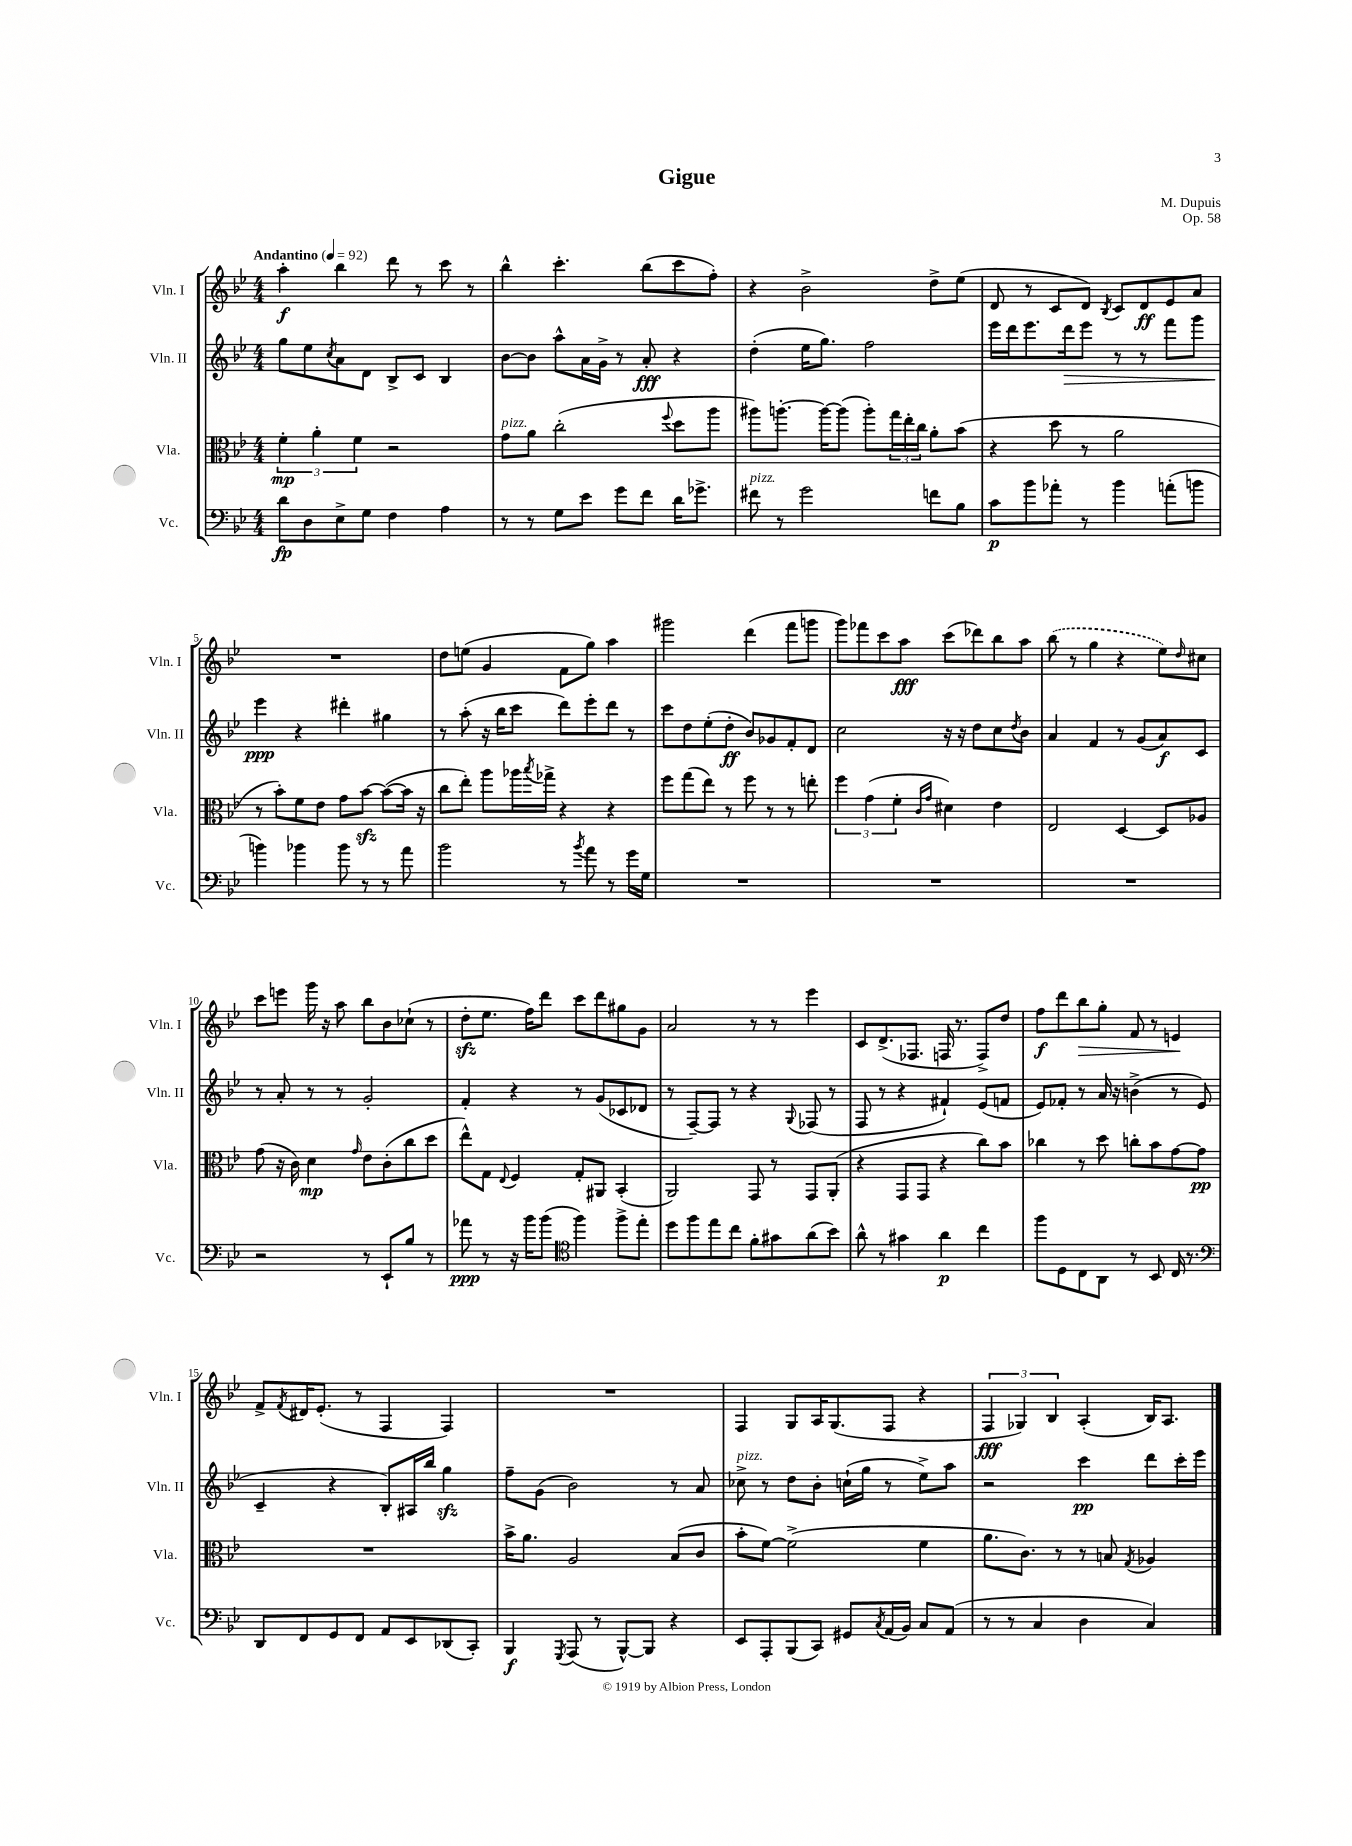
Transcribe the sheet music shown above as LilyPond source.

\header { title = "Gigue" composer = "M. Dupuis" opus = "Op. 58" }
<<
\new StaffGroup <<
\new Staff = "s0" \with { instrumentName = "Vln. I" shortInstrumentName = "Vln. I" } {
    \clef treble \key bes \major \numericTimeSignature \time 4/4 \tempo "Andantino" 4 = 92
    a''4-.\f bes''4 d'''8 r8 c'''8 r8 |
    bes''4-^ c'''4.-. bes''8( c'''8 f''8-.) |
    r4 bes'2-> d''8-> ees''8( |
    d'8 r8 c'8 d'8) \acciaccatura { bes8 } c'8 d'8\ff ees'8 a'8 |
    R1 |
    d''8 e''8( g'4 f'8 g''8) a''4 |
    gis'''2 d'''4( f'''8 g'''8 |
    g'''8) fes'''8 c'''8 a''8\fff c'''8( des'''8) bes''8 a''8 |
    \once \slurDashed bes''8( r8 g''4 r4 ees''8) \grace { d''16 } cis''8 |
    c'''8 e'''8 g'''16 r16 a''8 bes''8 bes'8 ces''8-!( r8 |
    d''8-.\sfz ees''8. f''16) d'''8 c'''8 d'''8 gis''8 g'8 |
    a'2 r8 r8 ees'''4 |
    c'8 d'8.->( fes8. f16 r8. f8->) d''8 |
    f''8\f d'''8 bes''8\> g''8-. f'8 r8 e'4\! |
    f'8-> \acciaccatura { f'8 } dis'16 ees'8.-.( r8 f4 f4) |
    R1 |
    f4 g8 a16 g8.( f8 r4 |
    \tuplet 3/2 { f4\fff ges4) bes4 } a4-.( bes16) a8. \bar "|." |
}
\new Staff = "s1" \with { instrumentName = "Vln. II" shortInstrumentName = "Vln. II" } {
    \clef treble \key bes \major \numericTimeSignature \time 4/4
    g''8 ees''8 \acciaccatura { c''8 } a'8 d'8 bes8-> c'8 bes4 |
    bes'8~ bes'8 a''8-^ a'16 g'16-> r8 a'8-.\fff r4 |
    d''4-.( ees''16 g''8.) f''2 |
    ees'''16 d'''16 ees'''8. d'''16\> ees'''8 r8 r8 f'''8 g'''8 |
    ees'''4\ppp\! r4 dis'''4-. gis''4 |
    r8 a''8-.( r16 bes''16 c'''8 d'''8) ees'''8-. d'''8 r8 |
    c'''8 d''8 ees''8-.( d''8-.\ff bes'8) ges'8 f'8-. d'8 |
    c''2 r16 r16 d''8 c''8 \acciaccatura { d''8 } bes'8 |
    a'4 f'4 r8 g'8( a'8\f) c'8 |
    r8 a'8-. r8 r8 g'2-. |
    f'4-. r4 r8 g'8( ces'8 des'8 |
    r8 f8~--) f8 r8 r4 \appoggiatura { g8 } fes8( r8 |
    f8 r8 r4 fis'4-!) ees'8( f'8 |
    ees'8) fes'8-. r8 a'16 r16 b'4->( r8 ees'8 |
    c'4-- r4 bes8-.) ais16 bes''16 g''4\sfz |
    f''8-- g'8( bes'2) r8 a'8 |
    ces''8->^\markup { \italic "pizz." } r8 d''8 bes'8-. c''16-!( g''16 r8 ees''8->) a''8 |
    r2 c'''4\pp d'''8 c'''16-. ees'''16 \bar "|." |
}
\new Staff = "s2" \with { instrumentName = "Vla." shortInstrumentName = "Vla." } {
    \clef alto \key bes \major \numericTimeSignature \time 4/4
    \tuplet 3/2 { f'4-.\mp a'4-. f'4 } r2 |
    g'8^\markup { \italic "pizz." } a'8 c''2-.( \appoggiatura { f''8 } d''8 a''8 |
    ais''8) a''8.~-. a''16~ a''8( a''8-.) \tuplet 3/2 { g''16 ees''16-. c''16 } a'8-. bes'8( |
    r4 d''8 r8 a'2 |
    r8 bes'8-.) f'8 ees'8 g'8 bes'8~\sfz bes'8~( bes'16 r16 |
    c''8 ees''8-.) a''8 aes''16 \acciaccatura { bes''8 } ges''16-> r4 r4 |
    f''8 g''8( ees''8) r8 f''8 r8 r8 e''8-. |
    \tuplet 3/2 { f''4 g'4( f'4-. } \grace { c'16 g'16 } dis'4) ees'4 |
    ees2 d4~ d8 aes8 |
    g'8( r16 c'16) d'4\mp \grace { g'16 } ees'8 c'8-.( c''8 d''8 |
    ees''8-^) g8 \appoggiatura { ees8 } f4 g8-. ais,8 bes,4-.( |
    a,2) g,8 r8 g,8 a,8-.( |
    r4 g,8 g,8 r4 c''8) bes'8 |
    ces''4 r8 d''8 c''8-. bes'8 g'8~ g'8\pp |
    R1 |
    bes'16-> a'8. a2 bes8( c'8 |
    bes'8-. f'8~) f'2->( f'4 |
    a'8. c'8.) r8 r8 b8 \acciaccatura { g8 } aes4 \bar "|." |
}
\new Staff = "s3" \with { instrumentName = "Vc." shortInstrumentName = "Vc." } {
    \clef bass \key bes \major \numericTimeSignature \time 4/4
    d'8\fp d8 ees8-> g8 f4 a4 |
    r8 r8 g8 ees'8 g'8 f'8 d'16 ges'8.-> |
    fis'8^\markup { \italic "pizz." } r8 g'2 f'8 bes8 |
    c'8\p bes'8 aes'8-. r8 bes'4 a'8-.( b'8 |
    b'4) bes'4 bes'8 r8 r8 a'8 |
    bes'2 r8 \acciaccatura { bes'8 } a'8 r8 g'16 g16 |
    R1 |
    R1 |
    R1 |
    r2 r8 ees,8-! bes8 r8 |
    aes'8\ppp r8 r16 bes'16 bes'8( \clef tenor f''4) f''8-> ees''8-. |
    d''8 f''8 ees''8 c''8 f'8-. gis'8 a'8( bes'8) |
    a'8-^ r8 gis'4 a'4\p c''4 |
    f''8 d8 c8 a,8 r8 bes,8 c16 r8. |
    \clef bass d,8 f,8 g,8 f,8 a,8 ees,8 des,8( c,8-.) |
    bes,,4\f \acciaccatura { g,,8 } a,,8( r8 bes,,8~-^) bes,,8 r4 |
    ees,8 a,,8-. bes,,8( c,8) gis,8 \acciaccatura { c8 } a,16( bes,16) c8 a,8( |
    r8 r8 c4 d4 c4) \bar "|." |
}
>>
>>
